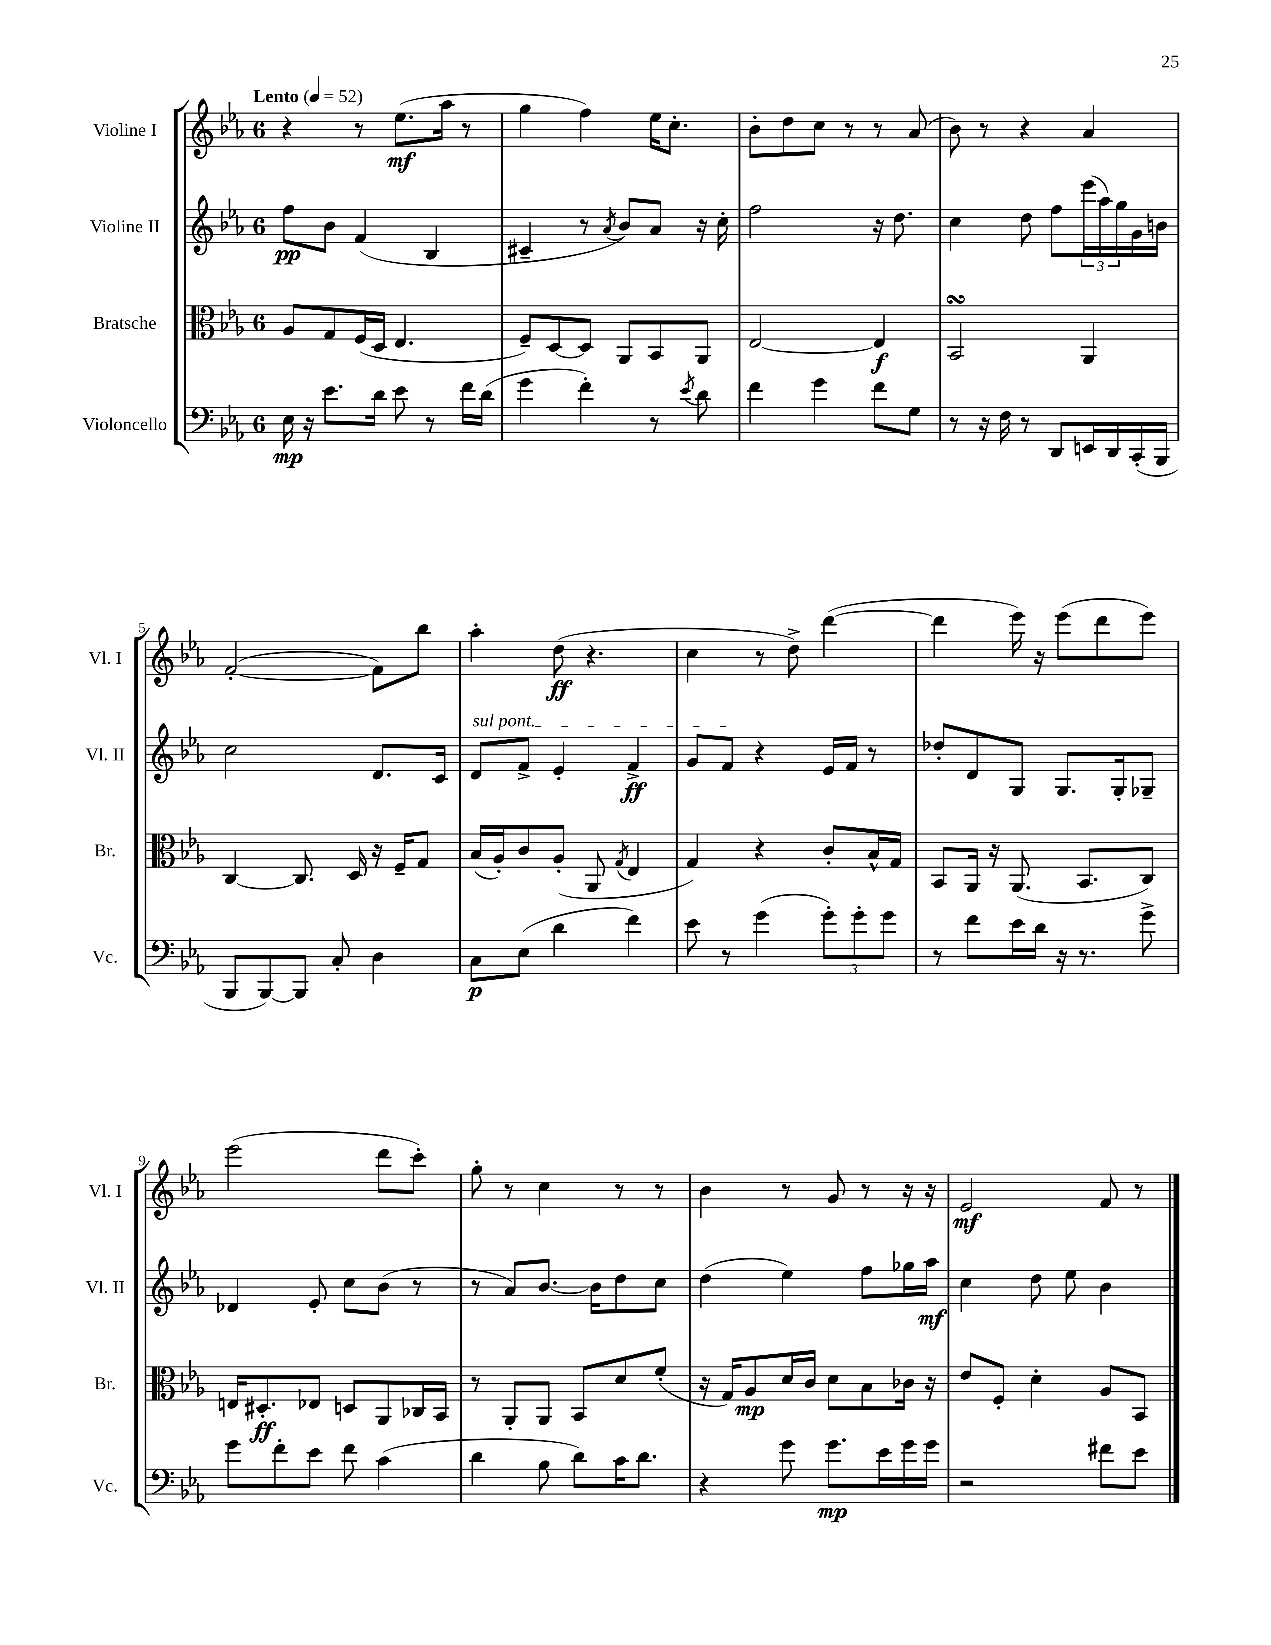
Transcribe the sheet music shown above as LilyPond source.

<<
\new StaffGroup <<
\new Staff = "s0" \with { instrumentName = "Violine I" shortInstrumentName = "Vl. I" } {
    \clef treble \key ees \major \once \override Staff.TimeSignature.style = #'single-digit \time 6/8 \tempo "Lento" 4 = 52
    r4 r8 ees''8.\mf( aes''16 r8 |
    g''4 f''4) ees''16 c''8.-. |
    bes'8-. d''8 c''8 r8 r8 aes'8( |
    bes'8) r8 r4 aes'4 |
    f'2~-.( f'8) bes''8 |
    aes''4-. d''8\ff( r4. |
    c''4 r8 d''8->) d'''4~( |
    d'''4 ees'''16) r16 ees'''8( d'''8 ees'''8) |
    ees'''2( d'''8 c'''8-.) |
    g''8-. r8 c''4 r8 r8 |
    bes'4 r8 g'8 r8 r16 r16 |
    ees'2\mf f'8 r8 \bar "|." |
}
\new Staff = "s1" \with { instrumentName = "Violine II" shortInstrumentName = "Vl. II" } {
    \clef treble \key ees \major \once \override Staff.TimeSignature.style = #'single-digit \time 6/8
    f''8\pp bes'8 f'4( bes4 |
    cis'4-- r8 \acciaccatura { aes'8 } bes'8) aes'8 r16 c''16-. |
    f''2 r16 d''8. |
    c''4 d''8 f''8 \tuplet 3/2 { ees'''16( aes''16) g''16 } g'16 b'16 |
    c''2 d'8. c'16 |
    \once \override TextSpanner.bound-details.left.text = \markup { \italic "sul pont." } d'8\startTextSpan f'8-> ees'4-. f'4->\ff |
    g'8 f'8\stopTextSpan r4 ees'16 f'16 r8 |
    des''8-. d'8 g8 g8. g16-. ges8-- |
    des'4 ees'8-. c''8 bes'8( r8 |
    r8 aes'8) bes'8.~ bes'16 d''8 c''8 |
    d''4( ees''4) f''8 ges''16 aes''16\mf |
    c''4 d''8 ees''8 bes'4 \bar "|." |
}
\new Staff = "s2" \with { instrumentName = "Bratsche" shortInstrumentName = "Br." } {
    \clef alto \key ees \major \once \override Staff.TimeSignature.style = #'single-digit \time 6/8
    aes8 g8 f16( d16 ees4. |
    f8--) d8~ d8 aes,8 bes,8 aes,8 |
    ees2~ ees4\f |
    bes,2\turn aes,4 |
    c4~ c8. d16 r16 f16-- g8 |
    bes16( aes16-.) c'8 aes8-.( aes,8 \acciaccatura { g8 } ees4 |
    g4) r4 c'8-. bes16-^ g16 |
    bes,8 aes,16 r16 aes,8.( bes,8. c8) |
    e16 dis8.-.\ff ees8 d8 aes,8 ces16 bes,16 |
    r8 aes,8-. aes,8 bes,8 d'8 f'8-.( |
    r16 g16) aes8\mp d'16 c'16 d'8 bes8 ces'16 r16 |
    ees'8 f8-. d'4-. aes8 bes,8 \bar "|." |
}
\new Staff = "s3" \with { instrumentName = "Violoncello" shortInstrumentName = "Vc." } {
    \clef bass \key ees \major \once \override Staff.TimeSignature.style = #'single-digit \time 6/8
    ees16\mp r16 ees'8. d'16 ees'8 r8 f'16 d'16( |
    g'4 f'4-.) r8 \acciaccatura { ees'8 } d'8 |
    f'4 g'4 f'8 g8 |
    r8 r16 f16 r8 d,8 e,16 d,16 c,16-.( bes,,16 |
    bes,,8 bes,,8~) bes,,8 c8-. d4 |
    c8\p ees8( d'4 f'4) |
    ees'8 r8 g'4( \tuplet 3/2 { g'8-.) g'8-. g'8 } |
    r8 f'8 ees'16 d'16 r16 r8. g'8-> |
    g'8 f'8-. ees'8 f'8 c'4( |
    d'4 bes8 d'8) c'16 d'8. |
    r4 g'8 g'8.\mp ees'16 g'16 g'16 |
    r2 fis'8 ees'8 \bar "|." |
}
>>
>>
